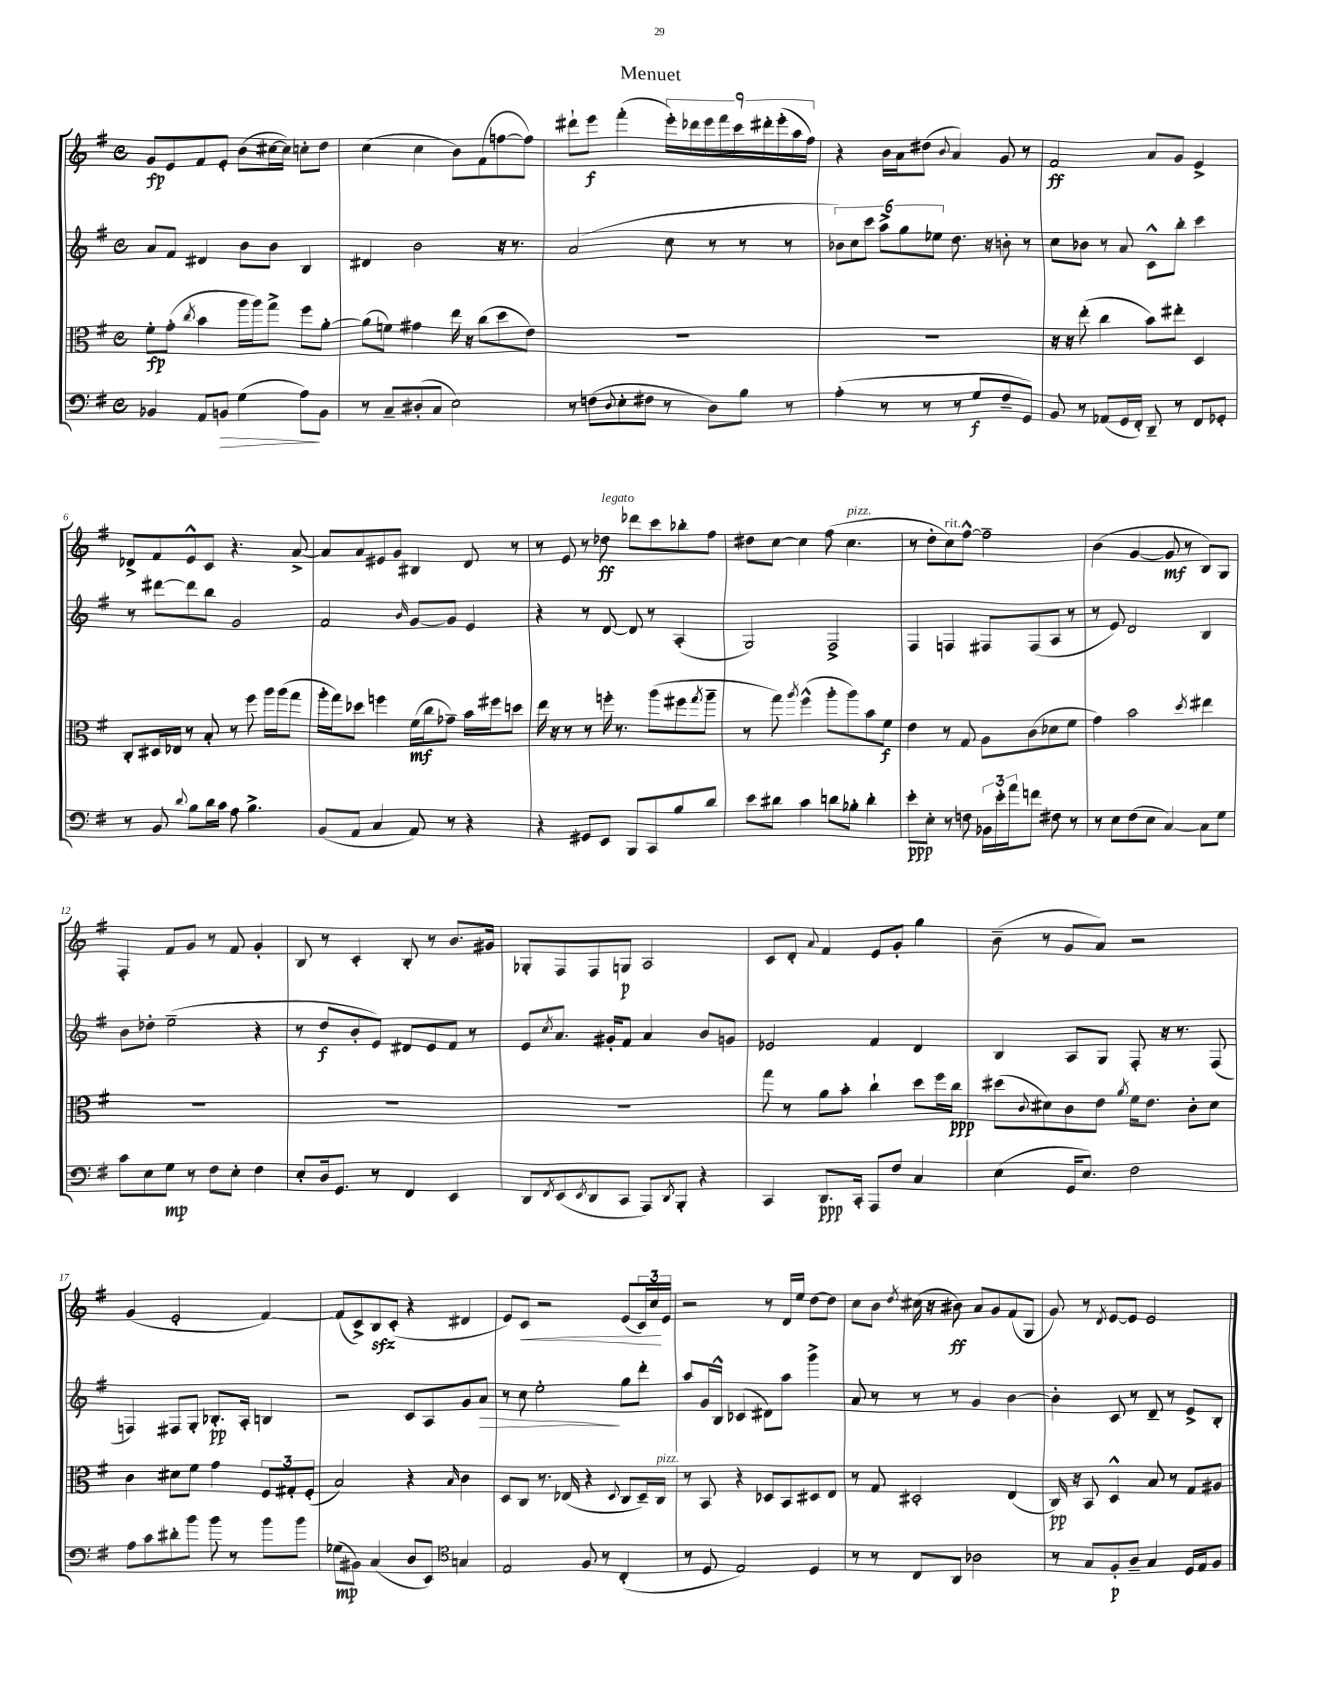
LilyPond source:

\header { title = "Menuet" }
<<
\new StaffGroup <<
\new Staff = "s0" {
    \clef treble \key g \major \defaultTimeSignature \time 4/4
    g'8\fp e'8 fis'8 e'8-. b'8( cis''16~ cis''16) c''8-. d''8 |
    c''4( c''4 b'8) fis'8( f''8~ f''8) |
    dis'''8-! e'''8\f fis'''4-.( \tuplet 9/8 { e'''16-.) des'''16 e'''16 fis'''16 c'''16 dis'''16-. e'''16-.( a''16 fis''16) } |
    r4 b'16 a'16 dis''8( \appoggiatura { b'8 } a'4) g'8 r8 |
    fis'2\ff a'8 g'8 e'4-> |
    des'8-> fis'8 e'8-^ c'8 r4. a'8~-> |
    a'8 a'8 eis'8 g'8 bis4 d'8 r8 |
    r8 e'8 r8 des''8\ff^\markup { \italic "legato" } des'''8 c'''8 bes''8-. fis''8 |
    dis''8 c''8~ c''4 fis''8( c''4.^\markup { \italic "pizz." } |
    r8 d''8-. c''8^\markup { \italic "rit." }) fis''8~-^ fis''2-- |
    b'4( g'4~ g'8\mf r8 b8) g8 |
    fis4-. fis'8 g'8 r8 fis'8 g'4-. |
    b8 r8 c'4-. b8-. r8 b'8. gis'16 |
    ges8-. fis8 fis8 g8\p a2 |
    c'8 d'8-. \appoggiatura { a'8 } fis'4 e'8 g'8-. g''4 |
    b'8--( r8 g'8 a'8) r2 |
    g'4( e'2-. fis'4~) |
    fis'8( c'8->) b8\sfz c'8-.( r4 dis'4 |
    e'8) c'8\< r2 e'8( \tuplet 3/2 { c'16) c''16\! e'16 } |
    r2 r8 d'16 e''16 d''8~ d''8 |
    c''8 b'8 \acciaccatura { d''8 } cis''16( r16 bis'8\ff) a'8 g'8 fis'8( g8 |
    g'8) r8 \acciaccatura { d'8 } e'8~ e'8 e'2 \bar "|." |
}
\new Staff = "s1" {
    \clef treble \key g \major \defaultTimeSignature \time 4/4
    a'8 fis'8 dis'4 b'8 b'8 b4 |
    dis'4 b'2 r16 r8. |
    a'2( c''8 r8 r8 r8 |
    \tuplet 6/4 { bes'8) c''8 c'''8 a''8-> g''8 ees''8 } d''8. r16 b'8-. r8 |
    c''8 bes'8 r8 a'8 c'8-^ b''8-. c'''4 |
    r8 dis'''8~ dis'''8 b''8 g'2 |
    fis'2 \grace { b'16 } g'8~ g'8 e'4 |
    r4 r8 d'8~ d'8 r8 a4-.( |
    g2) fis2-> |
    fis4 f4 fis8 fis8( a8 r8 |
    r8 e'8) d'2 b4 |
    b'8 des''8-. e''2--( r4 |
    r8 d''8\f b'8-. e'8) dis'8 e'8 fis'8 r8 |
    e'8 \acciaccatura { c''8 } a'8. gis'16-. fis'8 a'4 b'8 g'8 |
    ees'2 fis'4 d'4 |
    b4 a8 g8 fis8-. r16 r8. fis8( |
    f4) fis8 g8-. bes8.-.\pp a16-. b4 |
    r2 c'8 a8 g'8 a'8\> |
    r8 c''8 e''2-.\! g''8 d'''8-. |
    a''8 g'16 b16-^ ces'4( dis'8) a''8 g'''4-> |
    a'8 r8 r8 r8 g'4 b'4~ |
    b'4-. c'8 r8 d'8-- r8 e'8-> b8-. \bar "|." |
}
\new Staff = "s2" {
    \clef alto \key g \major \defaultTimeSignature \time 4/4
    fis'8-.\fp g'8-.( \acciaccatura { c''8 } b'4 a''16 a''16) g''8-> fis''8 a'8~-. |
    a'8( f'8) gis'4 e''16 r16 c''8( d''8 e'8) |
    R1 |
    R1 |
    r16 r16 e''8-.( c''4 b'8) eis''8-. d4 |
    c8-. dis16 ees16 r8 b8-. r8 fis''8 a''16 a''16( g''8 |
    a''16-. g''16) des''8 f''4 fis'16\mf( c''16 ges'8--) b'16 fis''16 d''8 |
    e''16 r16 r8 r8 f''16-. r8. a''8( fis''8 \acciaccatura { g''8 } a''8-- |
    r8 g''8) \acciaccatura { a''8 } fis''4-^( a''8-. a''8) b'8 fis'8\f |
    e'4 r8 g8 a8 c'8( des'8 fis'8 |
    g'4) b'2 \acciaccatura { d''8 } eis''4 |
    R1 |
    R1 |
    R1 |
    g''8 r8 a'8 b'8-. c''4-! d''8 fis''16 c''16\ppp |
    dis''8( \appoggiatura { c'8 } dis'8) c'8 e'8 \acciaccatura { a'8 } fis'16 e'8. c'8-. dis'8 |
    c'4 dis'8 fis'8 g'4 \tuplet 3/2 { fis8 gis8-. fis8-.( } |
    b2) r4 \grace { b16 } c'4 |
    d8 c8 r8. ees16( r4 \appoggiatura { d8 } c8 d16--) c16^\markup { \italic "pizz." } |
    r8 b,8 r4 des8 b,8 dis8 e8 |
    r8 g8 dis2-. e4( |
    c16\pp) r16 b,8 d4-^ b8 r8 g8 ais8 \bar "|." |
}
\new Staff = "s3" {
    \clef bass \key g \major \defaultTimeSignature \time 4/4
    bes,4 a,8 b,8\> g4( a8\!) b,8 |
    r8 c8-- dis8-.( c8 e2) |
    r8 f8( \appoggiatura { d8 } e8-. fis8 r8 d8) b8 r8 |
    a4-.( r8 r8 r8 g8\f fis8-- g,8) |
    b,8 r8 aes,8( g,16 fis,16-.) d,8-- r8 fis,8 ges,8-. |
    r8 b,8 \appoggiatura { d'8 } b8 d'16 c'16 a8 b4.-> |
    b,8( a,8 c4 a,8) r8 r4 |
    r4 gis,8 e,8 b,,8 c,8 b8 d'8 |
    e'8 dis'8 c'4 d'8 bes8-. d'4-. |
    e'8-.\ppp e8-. r8 f8 \tuplet 3/2 { bes,16 e'16-. a'16 } f'8 fis8 r8 |
    r8 e8 fis8( e8 c4~) c8 g8 |
    c'8 e8 g8\mp r8 fis8 e8-. fis4 |
    e8-. d16 g,8. r8 fis,4 e,4 |
    d,8 \acciaccatura { fis,8 } e,8( \acciaccatura { e,8 } d,8 c,8 a,,8) \acciaccatura { d,8 } b,,8-. r4 |
    c,4 d,8.\ppp c,16-. a,,8 fis8 c4 |
    e4( g,16 e8.) fis2 |
    a8 c'8 dis'8-. b'8 b'8 r8 b'8 b'8 |
    ges8\mp( bis,8) c4( d8 e,8) \clef tenor g4 |
    e2 fis8 r8 c4-.( |
    r8 d8 e2) d4 |
    r8 r8 c8 a,8 aes2 |
    r8 g8 fis8-.\p a8-- g4 d16 e16 fis8 \bar "|." |
}
>>
>>
